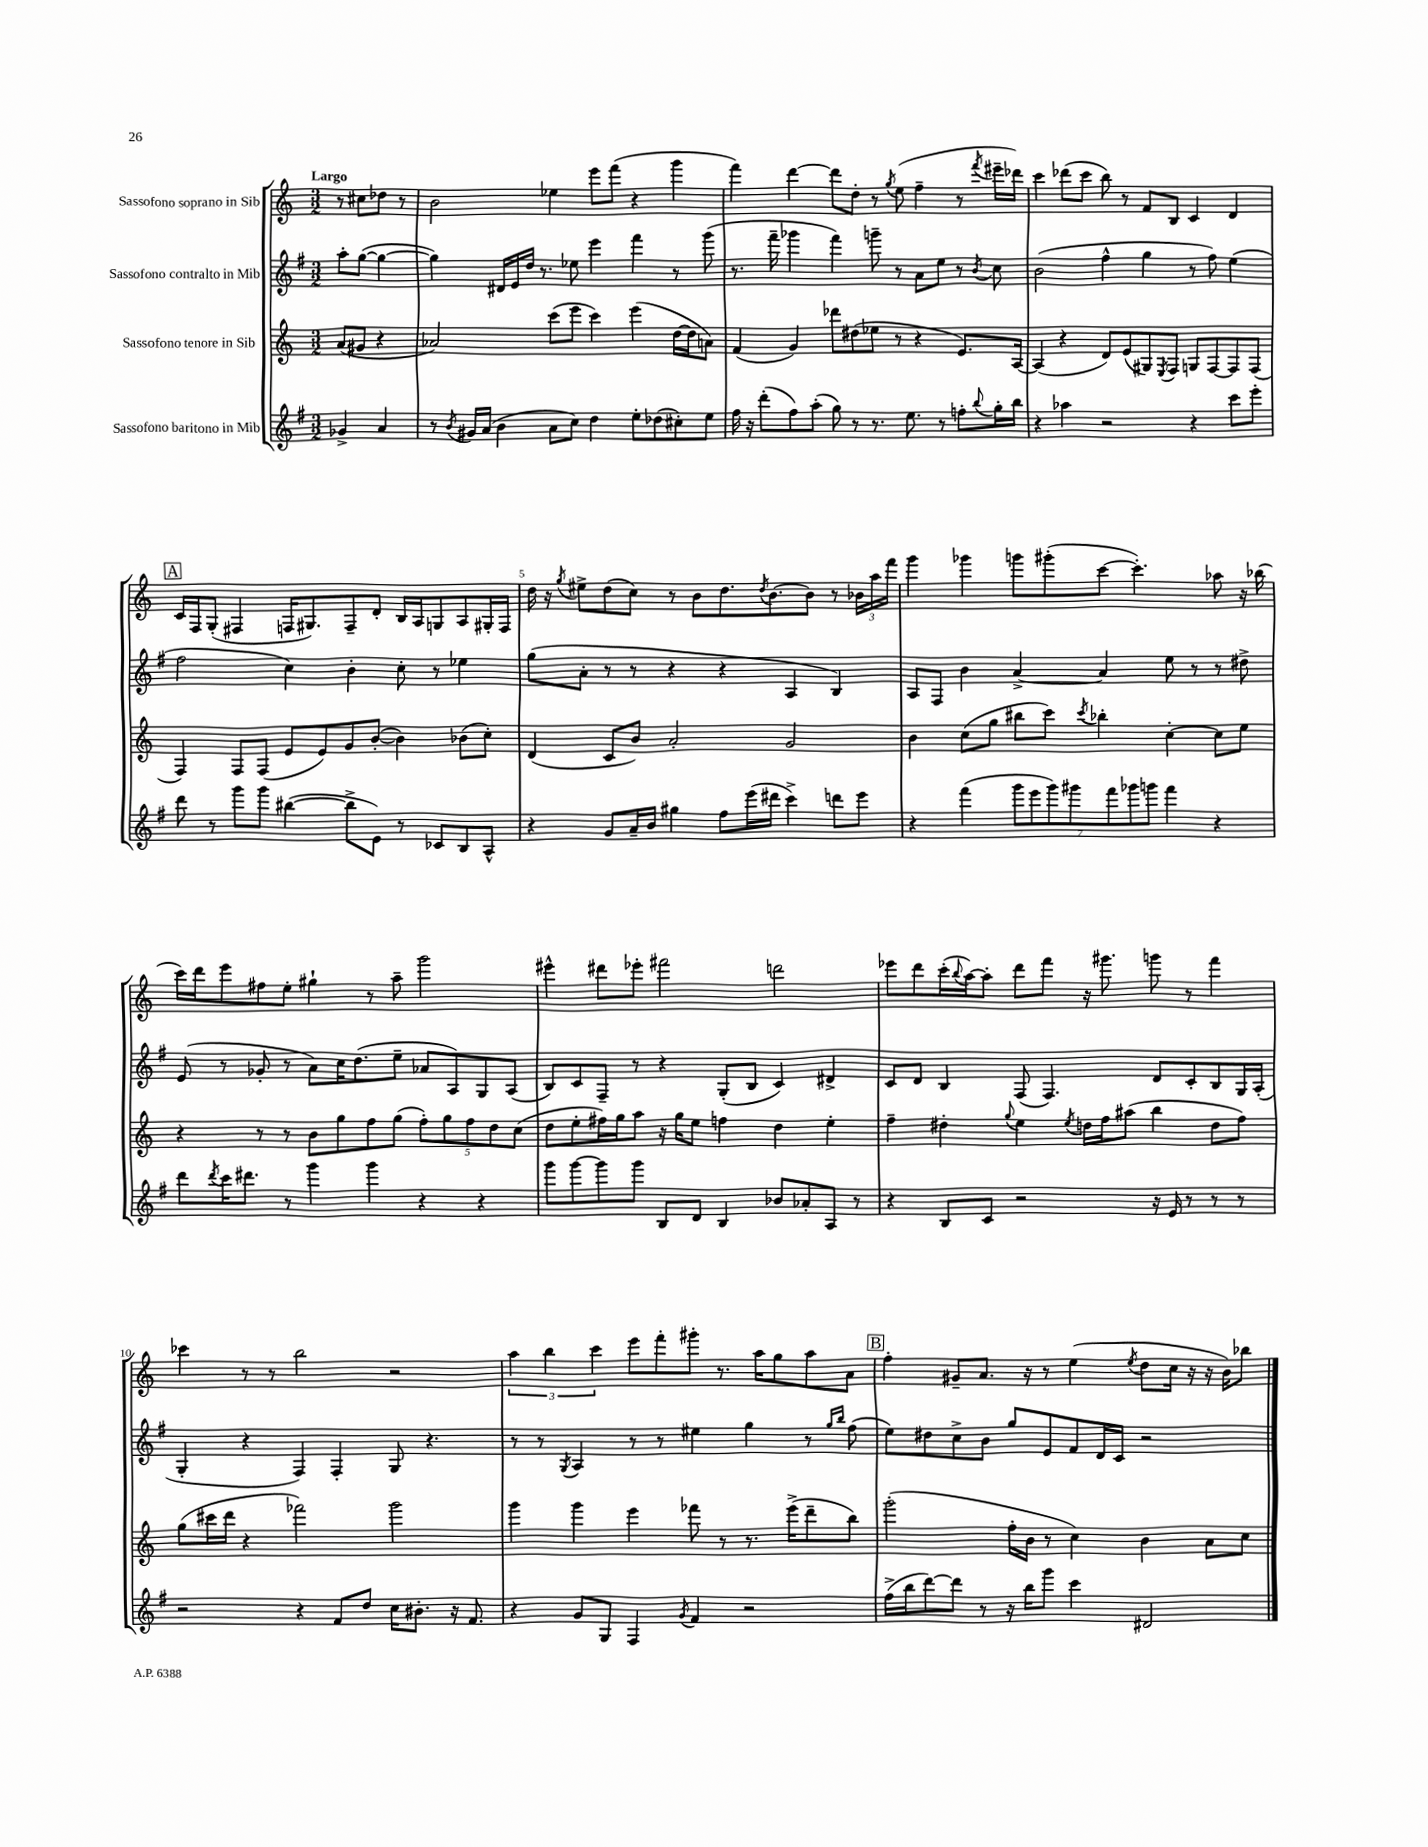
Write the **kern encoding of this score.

**kern	**kern	**kern	**kern
*staff4	*staff3	*staff2	*staff1
*clefG2	*clefG2	*clefG2	*clefG2
*k[f#]	*k[]	*k[f#]	*k[]
*M3/2	*M3/2	*M3/2	*M3/2
4g-^	(8a	8aa'	8r
.	8g#	([8gg	8cc#
4a	4r	4gg_	8dd-
.	.	.	8r
=	=	=	=
8r	2a-)	4gg])	2b
8qb	.	.	.
16g#	.	.	.
(16a	.	.	.
4b	.	16d#	.
.	.	16e	.
.	.	16dd	.
.	.	8.r	.
8a	(8ccc	.	4ee-
8cc)	8eee	8ee-	.
4dd	4ccc)	4eee	8eee
.	.	.	(8fff
8ee'	(4eee	4fff#	4r
(8dd-	.	.	.
8cc#')	[16dd	8r	4ggg
.	16dd]	.	.
8ee	8a)	(8ggg	.
=	=	=	=
16ff#	(4f	8.r	4fff)
16r	.	.	.
(8ddd'	.	.	.
.	.	16fff#~	.
8ff#)	4g)	4ggg-	[4ddd
(8aa'	.	.	.
8gg)	8ddd-	4fff#)	8ddd]
8r	(8dd#	.	8dd'
8.r	8ee-	8ggg~	8r
.	.	.	8qgg
.	8r	8r	(8ee
8.ee	.	.	.
.	4r	8a	4ff~
8r	.	8ee	.
8ff'	8.e)	8r	8r
8qqbb	.	8qb	8qfff
16gg'	.	8cc	16eee#~
16bb	[16A	.	16ddd-)
=	=	=	=
4r	(4A]	(2b	4ccc
4aa-	4r	.	(8ddd-
.	.	.	8ccc
2r	8d)	4ff#^^	8bb)
.	(8e	.	8r
.	8G#)	4gg	8f
.	8qE	.	.
.	8F	.	8B
4r	8G	8r	4c
.	[8F	8ff#)	.
8ccc	8F]	(4ee	4d
8eee'	(8F	.	.
=	=	=	=
8ddd	4F)	2ff#	16c
.	.	.	16F
8r	.	.	(8G'
8ggg	8F	.	4F#
8ggg	(8F	.	.
([4bb#	8e	4cc)	16F
.	.	.	8.G#)
.	8e)	.	.
8bb#^]	8g	4b'	8F~
8e)	([8b'	.	8d'
8r	4b])	8cc'	16B
.	.	.	16A
8c-	.	8r	8G
8B	(8b-	4ee-	8A
8A^^	8cc')	.	16G#'
.	.	.	16F
=	=	=	=
4r	(4d	(8gg	16dd
.	.	.	16r
.	.	.	8qgg
.	.	8a'	8ee#^
8g	8c	8r	(8dd
16a~	8b)	8r	8cc)
16b	.	.	.
4gg#	2a'	4r	8r
.	.	.	8b
8ff#	.	4r	8.dd
(16eee	.	.	.
.	.	.	8qdd
16ddd#	.	.	[8.b
4ccc^)	2g	4A	.
.	.	.	8b]
8ddd	.	4B)	8r
8eee	.	.	24b-
.	.	.	24aa
.	.	.	24fff
=	=	=	=
4r	4b	8A	4ggg
.	.	8F#	.
(4fff#	(8cc	4b	4ggg-
.	8gg	.	.
14ggg	8bb#	[4a^	8ggg
14eee	.	.	.
.	8ccc)	.	(8ggg#'
14ggg)	.	.	.
14ggg#	.	.	.
.	8qccc	.	.
.	4bb-'	4a]	[8ccc
14fff#	.	.	.
14ggg-	.	.	.
.	.	.	4.ccc'])
14ggg	.	.	.
4fff#	[4cc'	8ee	.
.	.	8r	.
4r	8cc]	8r	8aa-
.	8ee	8dd#^	16r
.	.	.	(16bb-
=	=	=	=
8ddd	4r	(8e	16ccc)
.	.	.	16ddd
8qddd	.	.	.
16ccc	.	8r	8eee
8.ddd#	.	.	.
.	8r	8g-'	8ff#
8r	8r	8r	8ee'
4ggg	8b	8a)	4gg#`
.	8gg	16cc	.
.	.	(8.dd	.
4ggg	8ff	.	8r
.	(8gg	8ee~	8aa~
4r	10ff')	8a-	2ggg
.	10gg	.	.
.	.	8A)	.
.	10ff	.	.
4r	.	8G	.
.	10dd	.	.
.	.	(8A	.
.	(10cc	.	.
=	=	=	=
8ggg	8dd	8B)	4eee#^^
[8ggg	8ee'	8c	.
8ggg]	16ff#)	8F#~	8ddd#
.	16gg	.	.
8ggg	8aa	8r	8eee-'
8B	16r	4r	2fff#
.	16gg	.	.
8d	8ee	.	.
4B	4ff	(8G'	.
.	.	8B	.
8b-	4dd	4c)	2ddd
8a-'	.	.	.
8A	4ee'	4d#^	.
8r	.	.	.
=	=	=	=
4r	4ff~	8c	8eee-
.	.	8d	8ddd
8B	4dd#'	4B	(16ccc'
.	.	.	8qqbb
.	.	.	[16aa)
8c	.	.	8aa']
.	8qqgg	.	.
2r	4ee	(8F#	8ddd
.	.	4.F#)	8fff
.	8qee	.	.
.	16dd	.	16r
.	16ff	.	8.ggg#
.	(8aa#	.	.
16r	4bb	8d	8ggg
16e	.	.	.
8r	.	8c'	8r
8r	8dd	8B	4fff
8r	8ff)	16G	.
.	.	(16A'	.
=	=	=	=
2r	(8gg	4G'	4ccc-
.	16ccc#	.	.
.	16ddd	.	.
.	4r	4r	8r
.	.	.	8r
4r	2fff-)	4F#)	2bb
8f#	.	4F#'	.
8dd	.	.	.
16cc	2ggg	8G	2r
8.b#'	.	.	.
.	.	4.r	.
16r	.	.	.
8.f#	.	.	.
=	=	=	=
4r	4ggg	8r	6aa
.	.	8r	.
.	.	.	6bb
.	.	8qG	.
8g	4ggg	4A	.
.	.	.	6ccc
8G	.	.	.
4F#	4eee	8r	8eee
.	.	8r	8fff'
8qg	.	.	.
4f#	8fff-	4ee#	8ggg#'
.	8r	.	8.r
2r	8.r	4gg	.
.	.	.	16aa
.	.	.	8gg
.	(16eee^	.	.
.	8ddd~	8r	8aa
.	.	16qqgg	.
.	.	16qqbb	.
.	8bb)	(8ff#	8a
=	=	=	=
(16ff#^	(2ggg'	8ee)	4ff'
16bb	.	.	.
[8ddd)	.	8dd#	.
8ddd]	.	8cc^	8g#~
8r	.	8b	8.a
16r	16ff'	8gg	.
16bb	16b	.	16r
8ggg	8r	8e	8r
4ccc	4cc)	8f#	(4ee
.	.	16d	.
.	.	16c	.
.	.	.	8qee
2d#	4b	2r	8dd
.	.	.	16cc
.	.	.	16r
.	8a	.	16r
.	.	.	16b)
.	8cc	.	8bb-
==	==	==	==
*-	*-	*-	*-
